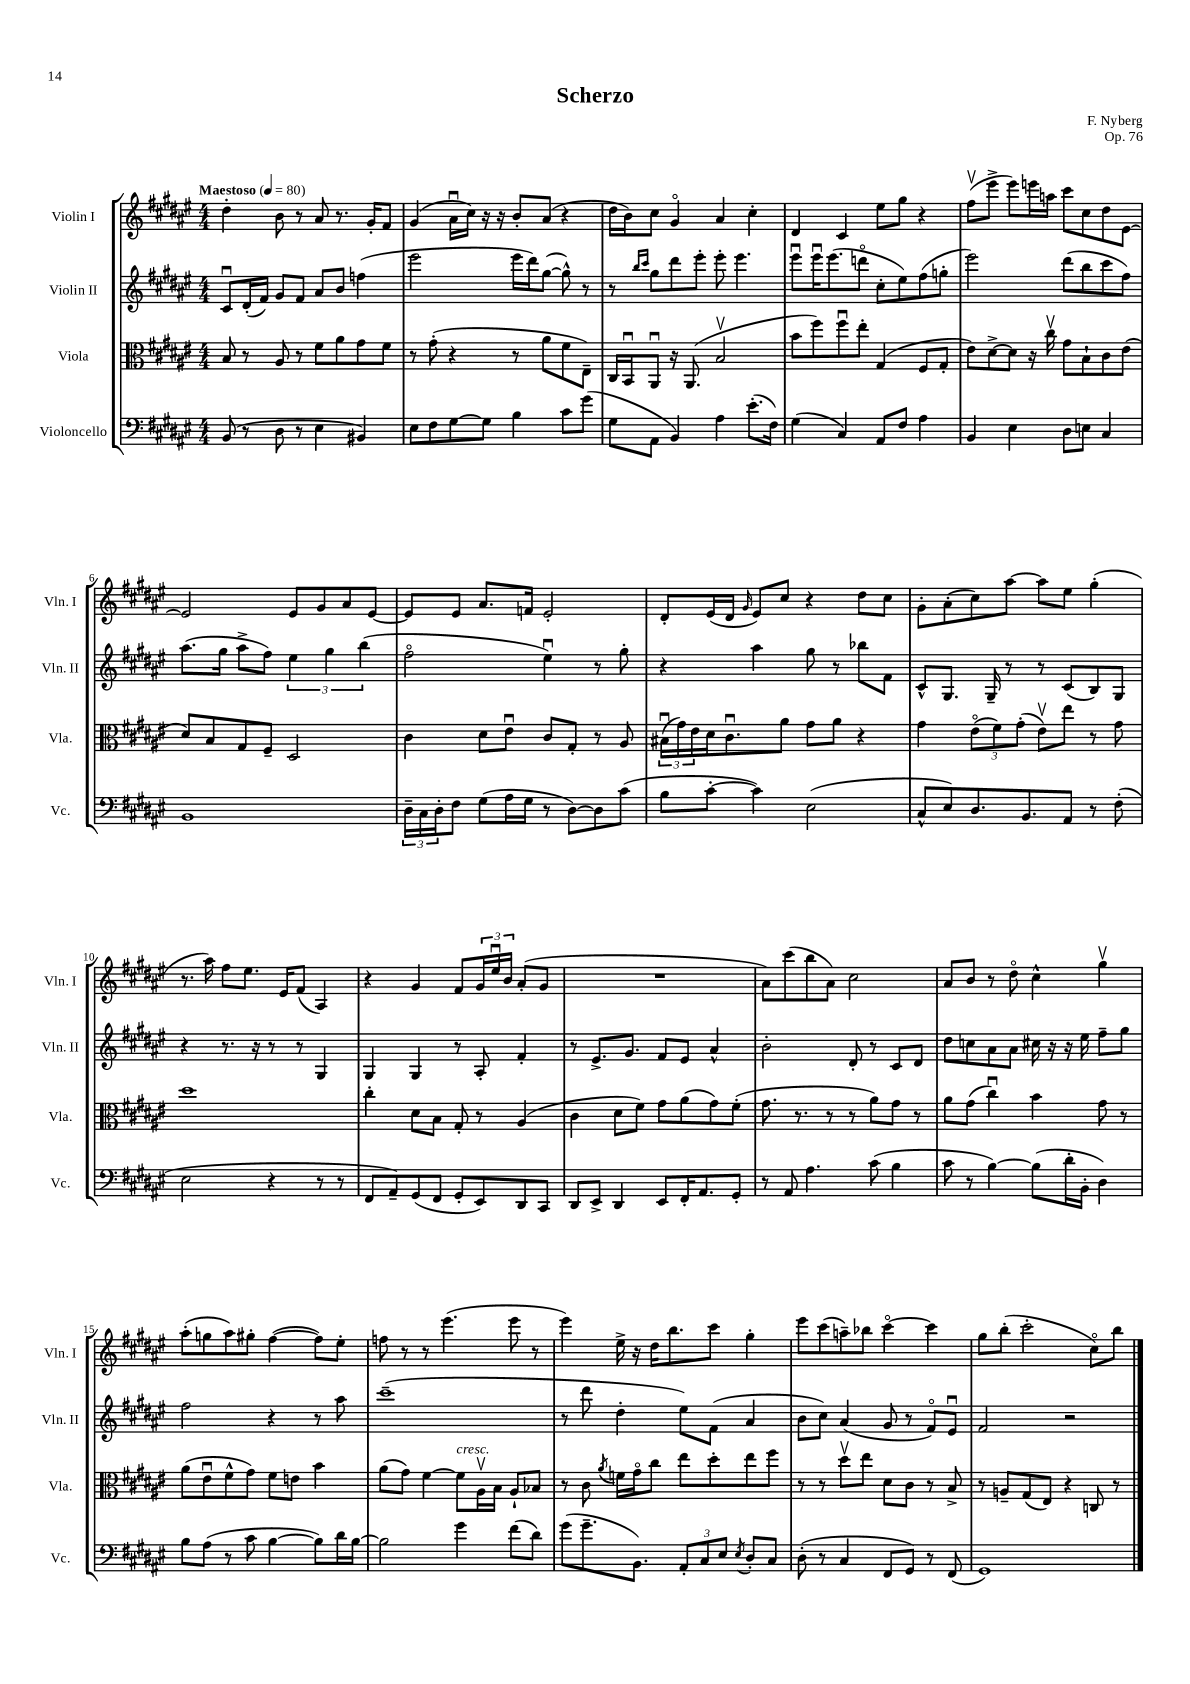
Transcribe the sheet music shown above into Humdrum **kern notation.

**kern	**kern	**kern	**kern
*staff4	*staff3	*staff2	*staff1
*clefF4	*clefC3	*clefG2	*clefG2
*k[f#c#g#d#a#e#]	*k[f#c#g#d#a#e#]	*k[f#c#g#d#a#e#]	*k[f#c#g#d#a#e#]
*M4/4	*M4/4	*M4/4	*M4/4
*MM80	*MM80	*MM80	*MM80
(8BB	8B	8c#u	4dd#'
8r	8r	(16d#'	.
.	.	16f#)	.
8D#	8A#	8g#	8b
8r	8r	8f#	8r
4E#	8f#	8a#	8a#
.	8a#	8b	8.r
4BB#)	8g#	(4ff	.
.	.	.	16g#'
.	8f#	.	8f#
=	=	=	=
8E#	8r	2eee#	(4g#
8F#	(8g#'	.	.
[8G#	4r	.	16a#u
.	.	.	16cc#)
8G#]	.	.	16r
.	.	.	16r
4B	8r	16eee#	8b'
.	.	16ddd#)	.
.	8a#	([8gg#	(8a#
8c#	8f#	8gg#^^])	4r
(8g#	8E#~)	8r	.
=	=	=	=
8G#	16C#	8r	16dd#
.	16BBu	.	16b)
.	.	16qqbb	.
.	.	16qqccc#	.
8AA#	8AA#u	8gg#	8cc#
4BB)	16r	8ddd#	4g#o
.	(8.AA#	.	.
.	.	8eee#'	.
4A#	2Bv	8eee#'	4a#
.	.	4.eee#	.
(8.e#'	.	.	4cc#'
16F#)	.	.	.
=	=	=	=
(4G#	8b	8eee#u	4d#
.	8ff#)	16eee#u	.
.	.	(8.eee#	.
4C#)	8ff#u	.	4c#
.	8ee#'	8dddo	.
8AA#	(4G#	8cc#'	8ee#
8F#	.	8ee#)	8gg#
4A#	8F#	(8ff#	4r
.	8G#'	8gg'	.
=	=	=	=
4BB	8e#)	2eee#)	(8ff#v
.	[8d#^	.	8eee#^
4E#	8d#]	.	8eee#)
.	16r	.	16eee
.	16cc#v	.	16aa
8D#	8g#	(8ddd#	8ccc#
8E	8B`	8bb	8cc#
4C#	8c#	8ccc#	8dd#
.	(8e#	8ff#)	[8e#
=	=	=	=
1BB	8d#)	(8.aa#	2e#]
.	8B	.	.
.	.	16gg#	.
.	8G#	8aa#^	.
.	8F#~	8ff#)	.
.	2D#	6ee#	8e#
.	.	.	8g#
.	.	6gg#	.
.	.	.	8a#
.	.	(6bb	.
.	.	.	[8e#
=	=	=	=
24D#~	4c#	2ff#o	8e#]
24C#	.	.	.
24D#'	.	.	.
8F#	.	.	8e#
(8G#	8d#	.	8.a#
16A#	8e#u	.	.
16G#	.	.	16f
8r	8c#	4ee#u)	2e#'
[8D#)	8G#'	.	.
8D#]	8r	8r	.
(8c#	8A#	8gg#'	.
=	=	=	=
8B	(24B#u	4r	8d#'
.	24g#)	.	.
.	24e#	.	.
[8c#'	16d#	.	(16e#
.	8.c#u	.	16d#
.	.	.	16qqg#
4c#])	.	4aa#	8e#)
.	8a#	.	8cc#
(2E#	8g#	8gg#	4r
.	8a#	8r	.
.	4r	8bb-	8dd#
.	.	8f#	8cc#
=	=	=	=
8C#^^	4g#	8c#^^	8g#'
8E#)	.	8.G#	(8a#'
8.D#	(12e#o	.	8cc#)
.	.	16G#~	.
.	12f#)	.	.
.	.	8r	[8aa#
.	(12g#'	.	.
8.BB	.	.	.
.	8e#v)	8r	8aa#]
8AA#	8ee#	(8c#	8ee#
8r	8r	8B)	(4gg#'
(8F#'	8g#	8G#	.
=	=	=	=
2E#	1dd#	4r	8.r
.	.	.	16aa#)
.	.	8.r	8ff#
.	.	.	8.ee#
.	.	16r	.
4r	.	8r	.
.	.	.	16e#
.	.	8r	(8f#
8r	.	4G#	4A#)
8r	.	.	.
=	=	=	=
8FF#	4cc#'	4G#	4r
8AA#~)	.	.	.
(8GG#	8d#	4G#	4g#
8FF#	8B	.	.
8GG#'	8G#'	8r	8f#
8EE#)	8r	8A#'	24g#
.	.	.	24ee#u
.	.	.	24b
8DD#	(4A#	4f#'	(8a#'
8CC#	.	.	8g#
=	=	=	=
8DD#	4c#	8r	1r
8EE#^	.	8.e#^	.
4DD#	8d#	.	.
.	.	8.g#	.
.	8f#)	.	.
8EE#	8g#	8f#	.
16FF#'	(8a#	8e#	.
8.AA#	.	.	.
.	8g#)	4a#^^	.
8GG#'	(8f#'	.	.
=	=	=	=
8r	8.g#	2b'	8a#)
8AA#	.	.	(8ccc#
.	8.r	.	.
4.A#	.	.	8bb
.	8r	.	8a#)
.	8r	8d#'	2cc#
(8c#	8a#)	8r	.
4B	8g#	8c#	.
.	8r	8d#	.
=	=	=	=
8c#	8a#	8dd#	8a#
8r	(8g#	8cc	8b
[4B)	4cc#u)	8a#	8r
.	.	8a#	8dd#o
(8B]	4b	16cc#	4cc#^^
.	.	16r	.
16d#'	.	16r	.
16BB'	.	16ee#	.
4D#)	8g#	8ff#~	4gg#v
.	8r	8gg#	.
=	=	=	=
8B	(8a#	2ff#	(8aa#'
(8A#	8e#u	.	8gg
8r	8f#^^	.	8aa#)
8c#	8g#)	.	8gg#'
[4B	8f#	4r	([4ff#
.	8e	.	.
8B])	4b	8r	8ff#])
16d#	.	8aa#	8ee#'
[16B	.	.	.
=	=	=	=
2B]	(8a#	(1ccc#~	8ff
.	8g#)	.	8r
.	[4f#	.	8r
.	.	.	(4.eee#
4g#	8f#]	.	.
.	16A#v	.	.
.	16B	.	.
(8f#	8A#`	.	8eee#
8d#)	8B-	.	8r
=	=	=	=
(8g#	8r	8r	4eee#)
8.g#~	8c#	8ddd#	.
.	8qa#	.	.
.	16f	4dd#'	16ee#^
8.BB)	16g#o	.	16r
.	8cc#	.	16dd#
.	.	.	8.bb
12AA#'	8ee#	8ee#)	.
12C#	.	.	.
.	8dd#'	(8f#	8ccc#
12E#	.	.	.
8qE#	.	.	.
8D#'	8ee#	4a#	4gg#'
8C#	8ff#	.	.
=	=	=	=
(8D#'	8r	8b	8eee#
8r	8r	8cc#)	(8ccc#
4C#	8dd#v	(4a#	8aa~)
.	8ee#	.	8bb-
8FF#	8d#	8g#	[4ccc#o
8GG#)	8c#	8r	.
8r	8r	8f#o)	4ccc#]
(8FF#	8B^	8e#u	.
=	=	=	=
1GG#)	8r	2f#	8gg#
.	8A~	.	(8bb'
.	(8G#	.	2ccc#'
.	8E#)	.	.
.	4r	2r	.
.	8C	.	8cc#o)
.	8r	.	8bb
==	==	==	==
*-	*-	*-	*-
